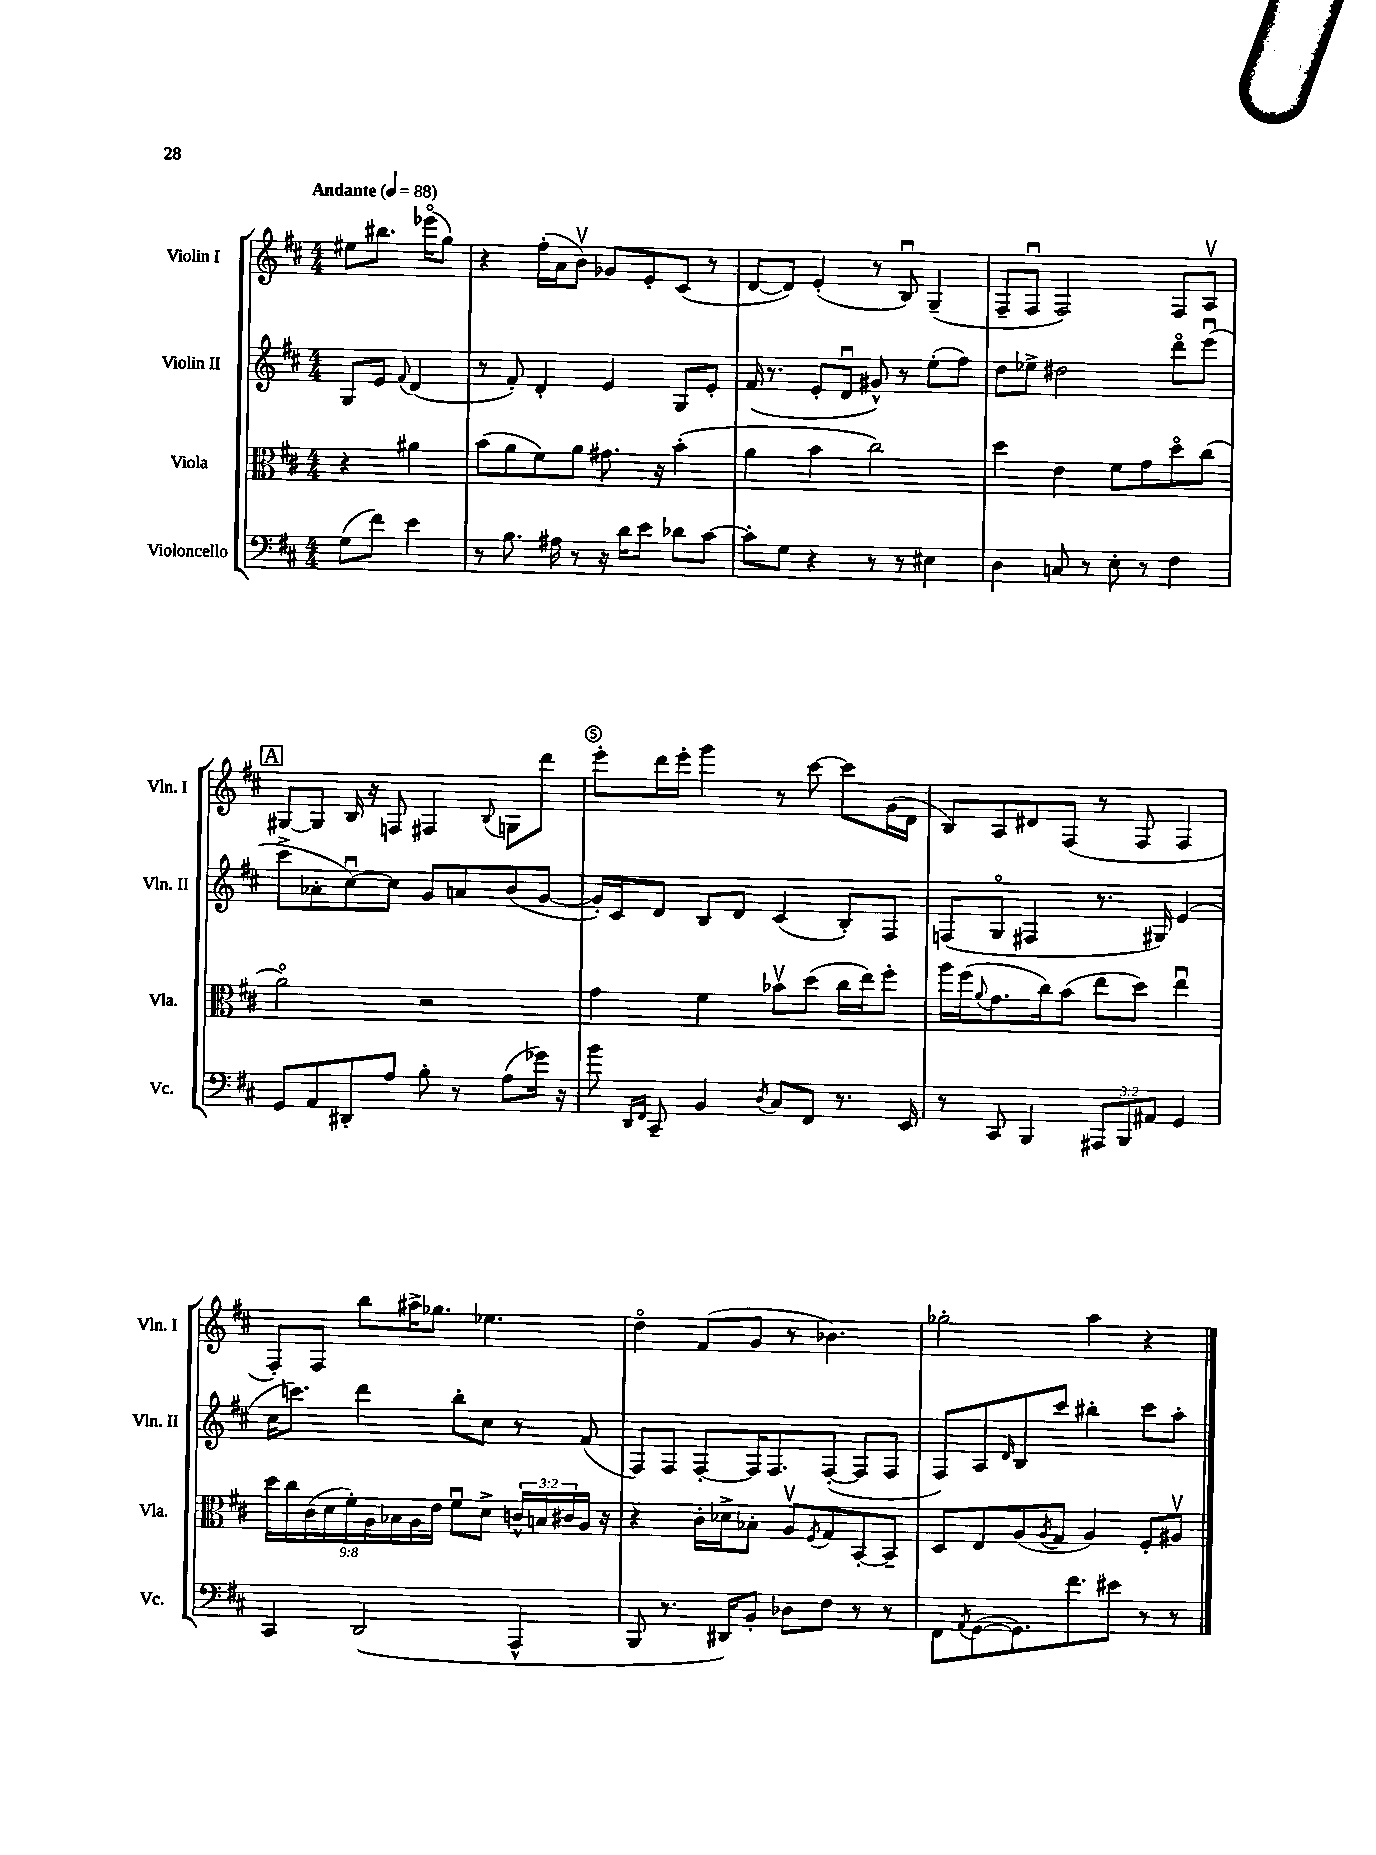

**kern	**kern	**kern	**kern
*staff4	*staff3	*staff2	*staff1
*clefF4	*clefC3	*clefG2	*clefG2
*k[f#c#]	*k[f#c#]	*k[f#c#]	*k[f#c#]
*M4/4	*M4/4	*M4/4	*M4/4
*MM88	*MM88	*MM88	*MM88
(8G	4r	8G	8ee#
8f#)	.	8e	8.bb#
.	.	8qqf#	.
4e	4a#	(4d	.
.	.	.	(16eee-o
.	.	.	8gg)
=	=	=	=
8r	(8b	8r	4r
8.B	8a	8f#')	.
.	8f#)	4d'	(16ff#'
16A#	.	.	16a
8r	8a	.	8bv)
16r	8.g#	4e	8g-
16d	.	.	.
8e	.	.	8e'
.	16r	.	.
8d-	(4b'	8G	(8c#
[8c#	.	8e'	8r
=	=	=	=
8c#']	4a	(16f#	[8d
.	.	8.r	.
8G	.	.	8d])
4r	4b	8e'	(4e'
.	.	8du	.
8r	2cc#)	8g#^^)	8r
8r	.	8r	8Bu)
4E#	.	(8ee'	(4G~
.	.	8ff#)	.
=	=	=	=
4D	4dd	8dd	8F#~
.	.	8ee-^	8F#u
8C	4e	2dd#	2F#)
8r	.	.	.
8E'	8f#	.	.
8r	8g	.	.
4F#	8ddo	8dddo	8F#
.	(8cc#	(8eeeu	8Av
=	=	=	=
8GG	2ao)	8ccc#^	[8G#
8AA	.	8a-'	8G#]
8DD#'	.	[8cc#u)	16B
.	.	.	16r
8A	.	8cc#]	8F
8B'	2r	8g	4F#
8r	.	8a	.
.	.	.	8qqB
(8A	.	(8b	8G
16g-)	.	[8g	8ddd
16r	.	.	.
=	=	=	=
8b	4g	16g'])	8eee'
.	.	16c#	.
16qqDD	.	.	.
16qqFF#	.	.	.
8CC#~	.	8d	16ddd
.	.	.	16eee'
4BB	4f#	8B	4ggg
.	.	8d	.
8qD	.	.	.
8C#	8b-v	(4c#	8r
8FF#	(8dd	.	[8ccc#
8.r	16cc#	8B')	8ccc#]
.	16ee)	.	.
.	8ff#'	8F#	(16g
16EE	.	.	16d
=	=	=	=
8r	16aa	(8F	8B)
.	(16ff#	.	.
.	8qqa	.	.
8CC#	8.g	8Go	8A
4BBB	.	4F#	8d#
.	16cc#)	.	.
.	(8b	.	(8F#
12AAA#	8ee	8.r	8r
12BBB	.	.	.
.	8dd)	.	8F#
12AA#	.	.	.
.	.	16G#)	.
4GG	4eeu	(4e	4F#
=	=	=	=
4CC#	18dd	16cc#	8F#')
.	18cc#	.	.
.	.	8.ccc)	.
.	(18c#	.	.
.	.	.	8F#
.	18d	.	.
.	18f#')	.	.
(2DD	.	4ddd	8bb
.	18A	.	.
.	18B-	.	.
.	.	.	16aa#^
.	18A	.	.
.	.	.	8.gg-
.	18e	.	.
.	8f#u	8bb'	.
.	8d^	8cc#	4.ee-
4AAA^^	24c^^	8r	.
.	24B	.	.
.	24c#	.	.
.	16A	(8f#	.
.	16r	.	.
=	=	=	=
8BBB	4r	8F#)	4ddo
8.r	.	8F#	.
.	16c#'	[8F#'	(8f#
16DD#)	16d-^	.	.
8BB'	8B-'	16F#]	8g
.	.	8.F#	.
8D-	8Av	.	8r
.	8qF#	.	.
8F#	8G	([8F#'	4.b-)
8r	[8BB'	8F#]	.
8r	8BB~]	8F#	.
=	=	=	=
8FF#	8D	8F#)	2gg-'
8qAA	.	.	.
([8GG	8E	8A	.
.	.	16qqd	.
8.GG])	(8A	8B	.
.	8qA	.	.
.	8G	8ccc#	.
8.f#	.	.	.
.	4A)	4bb#'	4aa
8e#	.	.	.
8r	8F#'	8ccc#	4r
8r	8A#v	8aa'	.
==	==	==	==
*-	*-	*-	*-
